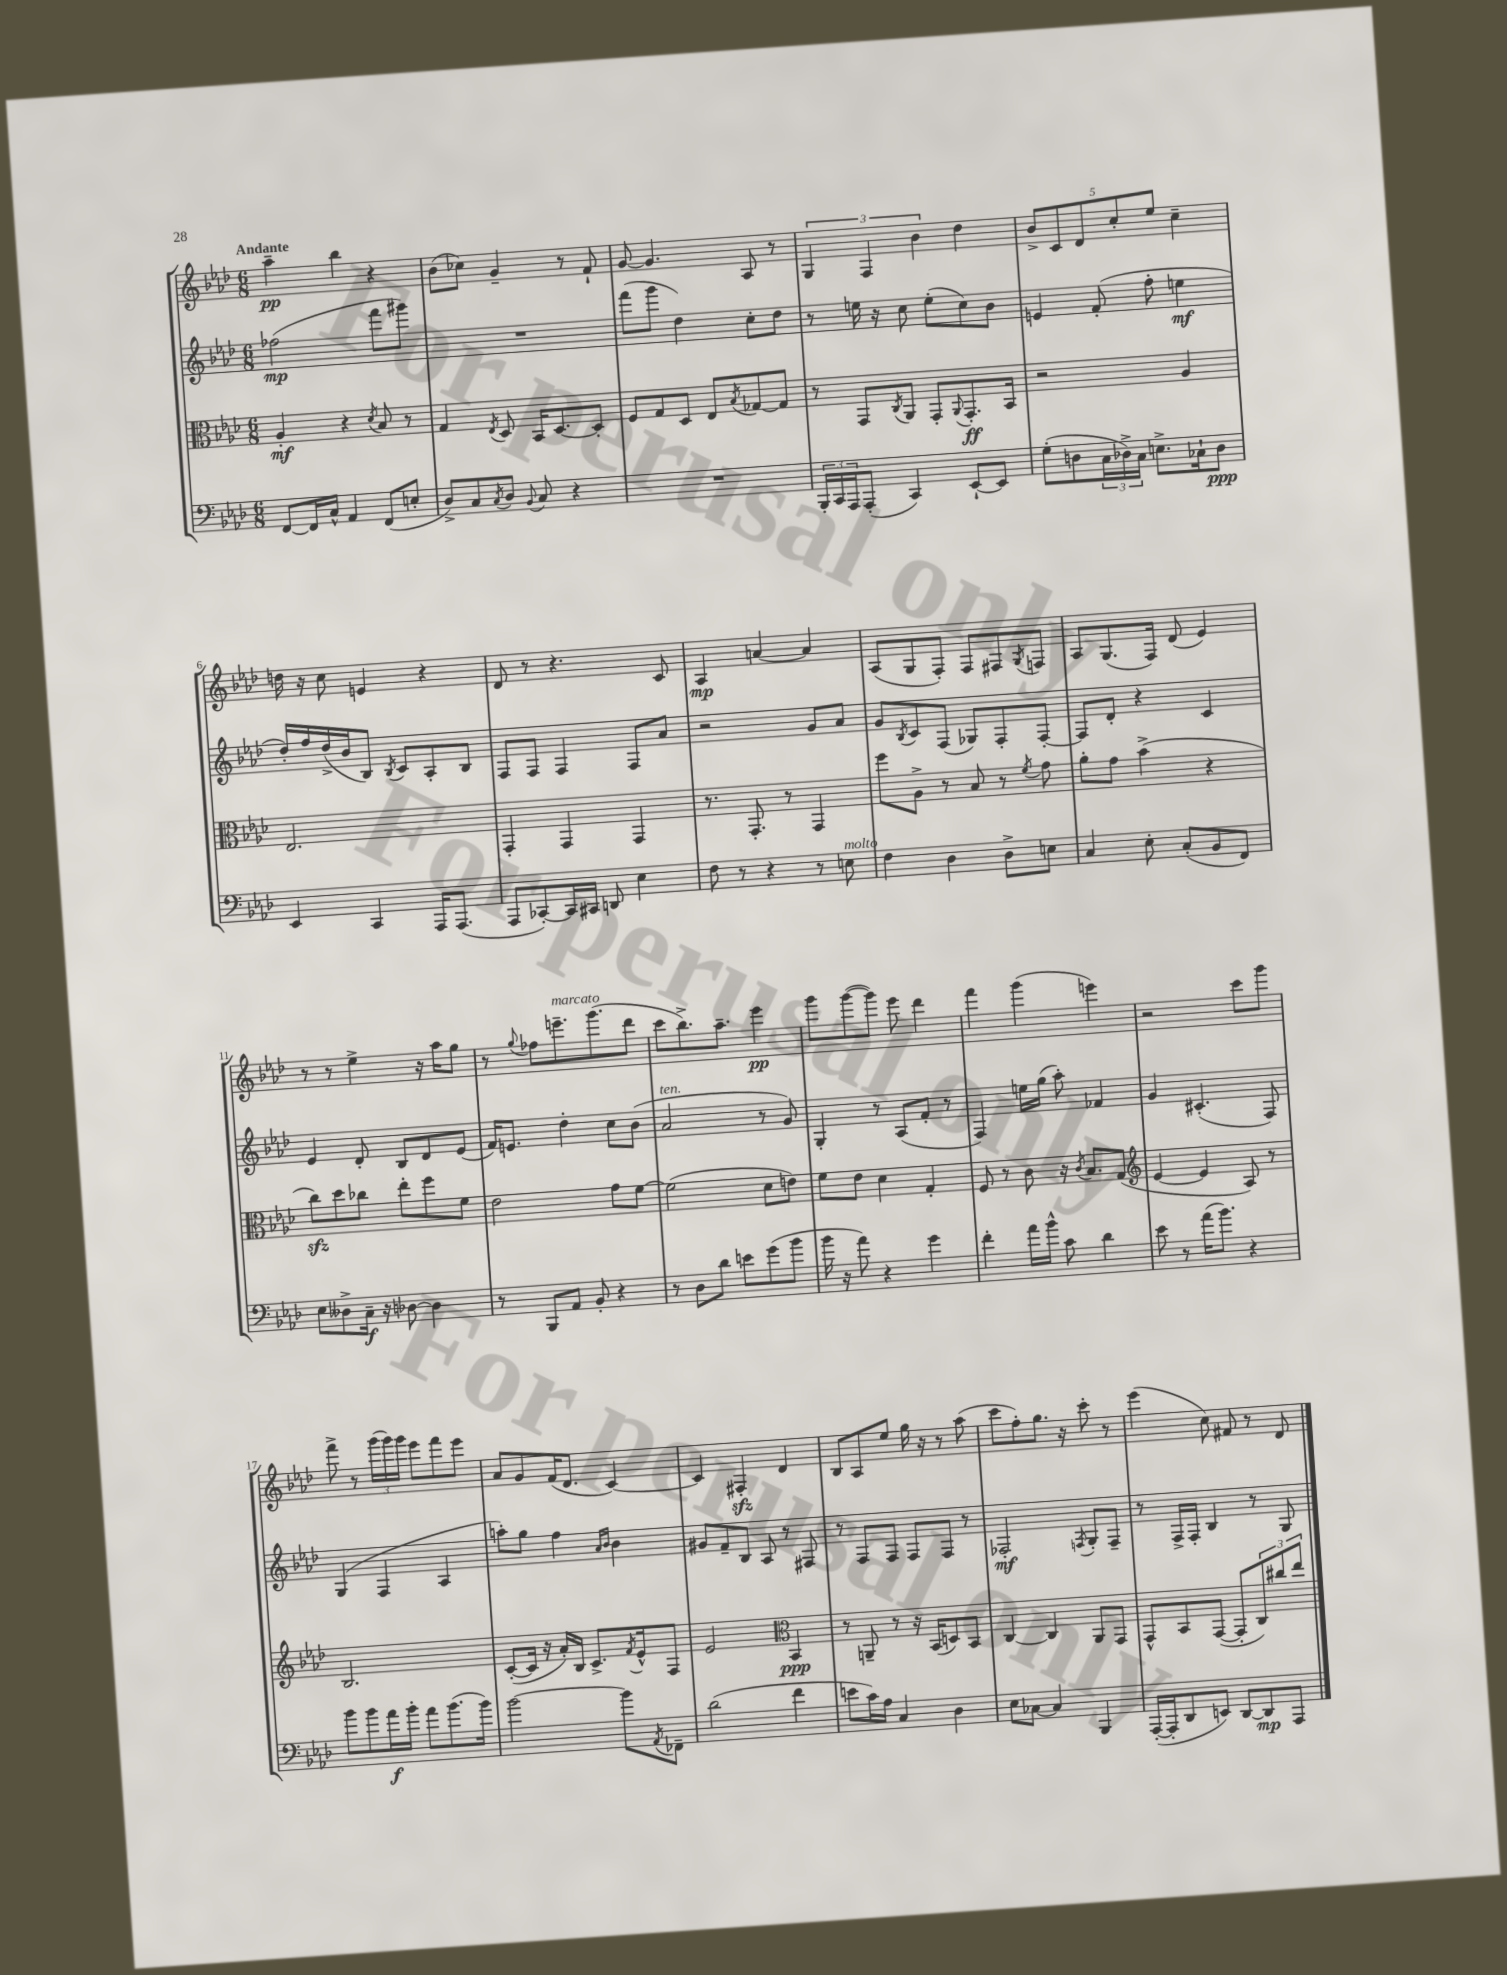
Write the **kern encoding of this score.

**kern	**dynam	**kern	**dynam	**kern	**dynam	**kern	**dynam
*part4	*part4	*part3	*part3	*part2	*part2	*part1	*part1
*staff4	*staff4	*staff3	*staff3	*staff2	*staff2	*staff1	*staff1
*clefF4	*	*clefC3	*	*clefG2	*	*clefG2	*
*k[b-e-a-d-]	*	*k[b-e-a-d-]	*	*k[b-e-a-d-]	*	*k[b-e-a-d-]	*
*M6/8	*	*M6/8	*	*M6/8	*	*M6/8	*
=1	=1	=1	=1	=1	=1	=1	=1
!	!	!	!	!	!	!LO:TX:a:B:t=Andante	!
[8FF/L	.	4A-'/	mf	(2ff-X\	mp	4aa-~\	pp
16FF/L]	.	.	.	.	.	.	.
16C^^/JJ	.	.	.	.	.	.	.
4AA-/	.	4r	.	.	.	4bb-\	.
.	.	8qd-/	.	.	.	.	.
(8FF/L	.	8B-/	.	8fff\L	.	4r	.
8En'/J	.	8r	.	8ggg#X\J)	.	.	.
=2	=2	=2	=2	=2	=2	=2	=2
8D-^/L)	.	4G/	.	2.r	.	(8b-\L	.
8C/	.	.	.	.	.	8cc-X\J)	.
8qC/	.	8qE-/	.	.	.	.	.
8D-/J	.	8D-/	.	.	.	4g~/	.
8qqBB-/	.	.	.	.	.	.	.
8C/	.	16BB-/KL	.	.	.	.	.
.	.	[8.D-/	.	.	.	.	.
4r	.	.	.	.	.	8r	.
.	.	8D-'/J]	.	.	.	8f`/	.
=3	=3	=3	=3	=3	=3	=3	=3
2.r	.	8F/L	.	(8fff\L	.	[8g/	.
.	.	8G/	.	8ggg\J	.	4.g/]	.
.	.	8D-/J	.	4dd-\)	.	.	.
.	.	8E-/L	.	.	.	.	.
.	.	8qB-/	.	.	.	.	.
.	.	[8G-X/	.	8cc'\L	.	8A-/	.
.	.	8G-/J]	.	8dd-\J	.	8r	.
=4	=4	=4	=4	=4	=4	=4	=4
24BBB-'/LL	.	8r	.	8r	.	6G/	.
24CC/	.	.	.	.	.	.	.
24AAA-/J	.	.	.	.	.	.	.
(8AAA-'/J	.	8GG/L	.	16een\	.	.	.
.	.	.	.	.	.	6F/	.
.	.	.	.	16r	.	.	.
.	.	8qC/	.	.	.	.	.
4CC/)	.	8AA-/J	.	8cc\	.	.	.
.	.	.	.	.	.	6b-\	.
.	.	8GG'/L	.	(8ee'\L	.	.	.
.	.	8qqAA-/	.	.	.	.	.
[8EE-`/L	.	8.GG'/	ff	8cc\)	.	4dd-\	.
8EE-/J]	.	.	.	8b-\J	.	.	.
.	.	16BB-/Jk	.	.	.	.	.
=5	=5	=5	=5	=5	=5	=5	=5
(8G'\L	.	2r	.	4en/	.	10b-^/L	.
.	.	.	.	.	.	10c/	.
8Dn\	.	.	.	.	.	.	.
.	.	.	.	.	.	10d-/	.
24C\L	.	.	.	(8f'/	.	.	.
24D-X^\)	.	.	.	.	.	.	.
.	.	.	.	.	.	10cc'/	.
24C\JJ	.	.	.	.	.	.	.
8.En^\L	.	.	.	8ff'\	.	.	.
.	.	.	.	.	.	10ee-/J	.
.	.	4A-/	.	4een\	mf	4cc~\	.
16C-X`\k	.	.	.	.	.	.	.
8D-\J	ppp	.	.	.	.	.	.
!!LO:LB:g=z
=6	=6	=6	=6	=6	=6	=6	=6
4EE-/	.	2.E-/	.	16dd-'/LL)	.	16ddn\	.
.	.	.	.	16ff/	.	16r	.
.	.	.	.	(16dd-^/	.	8cc\	.
.	.	.	.	16b-/J	.	.	.
4CC/	.	.	.	8B-/J)	.	4en/	.
.	.	.	.	8qB-/	.	.	.
.	.	.	.	8c/L	.	.	.
16AAA-/KL	.	.	.	8A-'/	.	4r	.
(8.AAA-/J	.	.	.	.	.	.	.
.	.	.	.	8B-/J	.	.	.
=7	=7	=7	=7	=7	=7	=7	=7
8AAA-/L	.	4GG'/	.	8F/L	.	8d-/	.
[8CC-X'/)	.	.	.	8F/J	.	8r	.
16CC-/L]	.	4GG/	.	4F/	.	4.r	.
16CC#X/JJ	.	.	.	.	.	.	.
8DDn/	.	.	.	.	.	.	.
4E-\	.	4GG/	.	8F/L	.	.	.
.	.	.	.	8a-/J	.	8c/	.
=8	=8	=8	=8	=8	=8	=8	=8
8F\	.	8.r	.	2r	.	4A-/	mp
8r	.	.	.	.	.	.	.
.	.	8.GG'/	.	.	.	.	.
4r	.	.	.	.	.	[4an/	.
.	.	8r	.	.	.	.	.
8r	.	4GG/	.	8g/L	.	4a/]	.
!LO:TX:a:i:t=molto	!	!	!	!	!	!	!
8En\	.	.	.	8a-/J	.	.	.
=9	=9	=9	=9	=9	=9	=9	=9
4F\	.	8ff\L	.	8g/L	.	(8A-/L	.
.	.	.	.	8qB-/	.	.	.
.	.	8A-^\J	.	8c/	.	8G/	.
4D-\	.	8r	.	(8F/J	.	8F'/J)	.
.	.	8B-/	.	8G-X/L)	.	8F/L	.
8D-^\L	.	8r	.	8F'/	.	8F#X/	.
.	.	8qf/	.	.	.	8qG/	.
8En\J	.	8g\	.	[8F'/J	.	8Fn/J	.
=10	=10	=10	=10	=10	=10	=10	=10
4C/	.	8a-'\L	.	8F/L]	.	8A-/L	.
.	.	8g\J	.	8d-'/J	.	(8.G/	.
8E-'\	.	(4b-^\	.	4r	.	.	.
.	.	.	.	.	.	16F/Jk)	.
(8C'/L	.	.	.	.	.	(8d-/	.
8BB-/	.	4r	.	4c/	.	4e-/)	.
8FF/J)	.	.	.	.	.	.	.
!!LO:LB:g=z
=11	=11	=11	=11	=11	=11	=11	=11
8E-\L	.	8cczz\L)	.	4e-/	.	8r	.
8D--X^\	.	8dd-\	.	.	.	8r	.
16C~\Jk	f	8cc-X\J	.	8d-'/	.	4ee-^\	.
16r	.	.	.	.	.	.	.
[8D-X\	.	8ee-'\L	.	8B-/L	.	.	.
4D-\]	.	8ff\	.	8d-/	.	16r	.
.	.	.	.	.	.	16aa-\KL	.
.	.	8f\J	.	(8e-/J	.	8gg\J	.
=12	=12	=12	=12	=12	=12	=12	=12
8r	.	2e-\	.	16f/KL)	.	8r	.
.	.	.	.	8.en/J	.	.	.
.	.	.	.	.	.	8qqgg/	.
8BBB-/L	.	.	.	.	.	8ff-X\L	.
!	!	!	!	!	!	!LO:TX:a:i:t=marcato	!
8AA-/J	.	.	.	4dd-'\	.	8.eeen~\	.
8BB-'/	.	.	.	.	.	.	.
.	.	.	.	.	.	(8.ggg\	.
4r	.	8g\L	.	8cc\L	.	.	.
.	.	[8f\J	.	(8b-\J	.	8ddd-\J	.
=13	=13	=13	=13	=13	=13	=13	=13
!	!	!	!	!LO:TX:a:i:t=ten.	!	!	!
8r	.	(2f\]	.	2a-/	.	8ccc\L	.
8D-\L	.	.	.	.	.	8.bb-^\)	.
8d-\J	.	.	.	.	.	.	.
.	.	.	.	.	.	8.aa-~\J	.
8en\L	.	.	.	.	.	.	.
(8g\	.	8d-\L	.	8r	.	4eee-\	pp
8b-\J	.	8en\J)	.	8g/)	.	.	.
=14	=14	=14	=14	=14	=14	=14	=14
16b-\	.	8f\L	.	4G'/	.	8ggg\L	.
16r	.	.	.	.	.	.	.
8a-\)	.	8e-\J	.	.	.	([8ggg\	.
4r	.	4d-\	.	8r	.	8ggg\J])	.
.	.	.	.	(8A-/L	.	8eee-\	.
4g\	.	4G'/	.	8f'/J	.	4ddd-\	.
.	.	.	.	8r	.	.	.
=15	=15	=15	=15	=15	=15	=15	=15
4f'\	.	8F/	.	4F/)	.	4fff\	.
.	.	8r	.	.	.	.	.
16a-\LL	.	8c\	.	16een\LL	.	(4ggg\	.
16b-^^\JJ	.	.	.	(16gg\JJ	.	.	.
8c\	.	16r	.	8aa-'\)	.	.	.
.	.	8qc/	.	.	.	.	.
.	.	8.B-/L	.	.	.	.	.
4d-\	.	.	.	4f-X/	.	4eeen\)	.
.	.	(8G/J	.	.	.	.	.
=16	=16	=16	=16	=16	=16	=16	=16
*	*	*clefG2	*	*	*	*	*
8e-\	.	[4e-/	.	4g/	.	2r	.
8r	.	.	.	.	.	.	.
(16a-\KL	.	4e-/]	.	(4.c#X'/	.	.	.
8.b-\J)	.	.	.	.	.	.	.
4r	.	8A-/)	.	.	.	8ccc\L	.
.	.	8r	.	8F/)	.	8ggg\J	.
!!LO:LB:g=z
=17	=17	=17	=17	=17	=17	=17	=17
8b-\L	.	2.B-/	.	(4G/	.	8fff^\	.
8b-\	.	.	.	.	.	8r	.
16a-\L	f	.	.	4F/	.	(24ggg\LL	.
.	.	.	.	.	.	24ggg\)	.
16b-'\JJ	.	.	.	.	.	.	.
.	.	.	.	.	.	24ggg\JJ	.
8a-\L	.	.	.	.	.	8eee-\L	.
(8.b-\	.	.	.	4A-/	.	8fff\	.
.	.	.	.	.	.	8eee-\J	.
16b-\Jk)	.	.	.	.	.	.	.
=18	=18	=18	=18	=18	=18	=18	=18
[2b-\	.	([8c'/L	.	8aan'\L)	.	8a-/L	.
.	.	16c/Jk]	.	8gg\J	.	8g/	.
.	.	16r	.	.	.	.	.
.	.	16a-'/LL)	.	4ff\	.	(16f/K	.
.	.	16B-/JJ	.	.	.	8.d-/J	.
.	.	8.c^/L	.	.	.	.	.
.	.	.	.	16qqa-/LL	.	.	.
.	.	.	.	16qqb-/JJ	.	.	.
8b-\L]	.	.	.	4b-\	.	[4c/)	.
.	.	8qf/	.	.	.	.	.
.	.	16e-^^/k	.	.	.	.	.
8qAA-/	.	.	.	.	.	.	.
8FF-X~\J	.	8F/J	.	.	.	.	.
=19	=19	=19	=19	=19	=19	=19	=19
(2d-\	.	2e-/	.	8g#X/L	.	4c/]	.
.	.	.	.	8f~/	.	.	.
.	.	.	.	8B-/J	.	4F#Xzz'/	.
.	.	.	.	8A-/	.	.	.
*	*	*clefC3	*	*	*	*	*
4f\	.	4BB-/	ppp	8r	.	4d-/	.
.	.	.	.	8F#X/	.	.	.
=20	=20	=20	=20	=20	=20	=20	=20
8en\L	.	8r	.	8r	.	8B-/L	.
16c\L)	.	8AAn~/	.	8F/L	.	8A-/	.
16A-\JJ	.	.	.	.	.	.	.
4C/	.	8r	.	8F/J	.	8ee-/J	.
.	.	16r	.	8F/L	.	16gg\	.
.	.	(16BB-/KL	.	.	.	16r	.
4D-\	.	8Dn/)	.	8F/J	.	8r	.
.	.	8BB-/J	.	8r	.	(8aa-\	.
=21	=21	=21	=21	=21	=21	=21	=21
8E-\L	.	[4C/	.	2F-X'/	mf	8ccc\L	.
[8C-X\J	.	.	.	.	.	8ff'\)	.
4C-/]	.	4C/]	.	.	.	8.gg\J	.
.	.	.	.	.	.	16r	.
.	.	.	.	8qFn/	.	.	.
4BBB-/	.	8AA-/L	.	8G'/L	.	8ccc'\	.
.	.	8GG/J	.	8F~/J	.	8r	.
=22	=22	=22	=22	=22	=22	=22	=22
([16AAA-'/LL	.	8GG^^/L	.	8r	.	(4eee-\	.
16AAA-'/J]	.	.	.	.	.	.	.
8DD-/	.	8BB-/	.	16F^/LL	.	.	.
.	.	.	.	16F'/JJ	.	.	.
8EEn/J)	.	([8GG/J	.	4B-/	.	8cc\)	.
[8DD-/L	.	8GG'/L]	.	.	.	8f#X/	.
8DD-/]	mp	12C/)	.	8r	.	8r	.
.	.	12cc#X/	.	.	.	.	.
8AAA-/J	.	.	.	8G/	.	8d-/	.
.	.	12ee-/J	.	.	.	.	.
==	==	==	==	==	==	==	==
*-	*-	*-	*-	*-	*-	*-	*-
